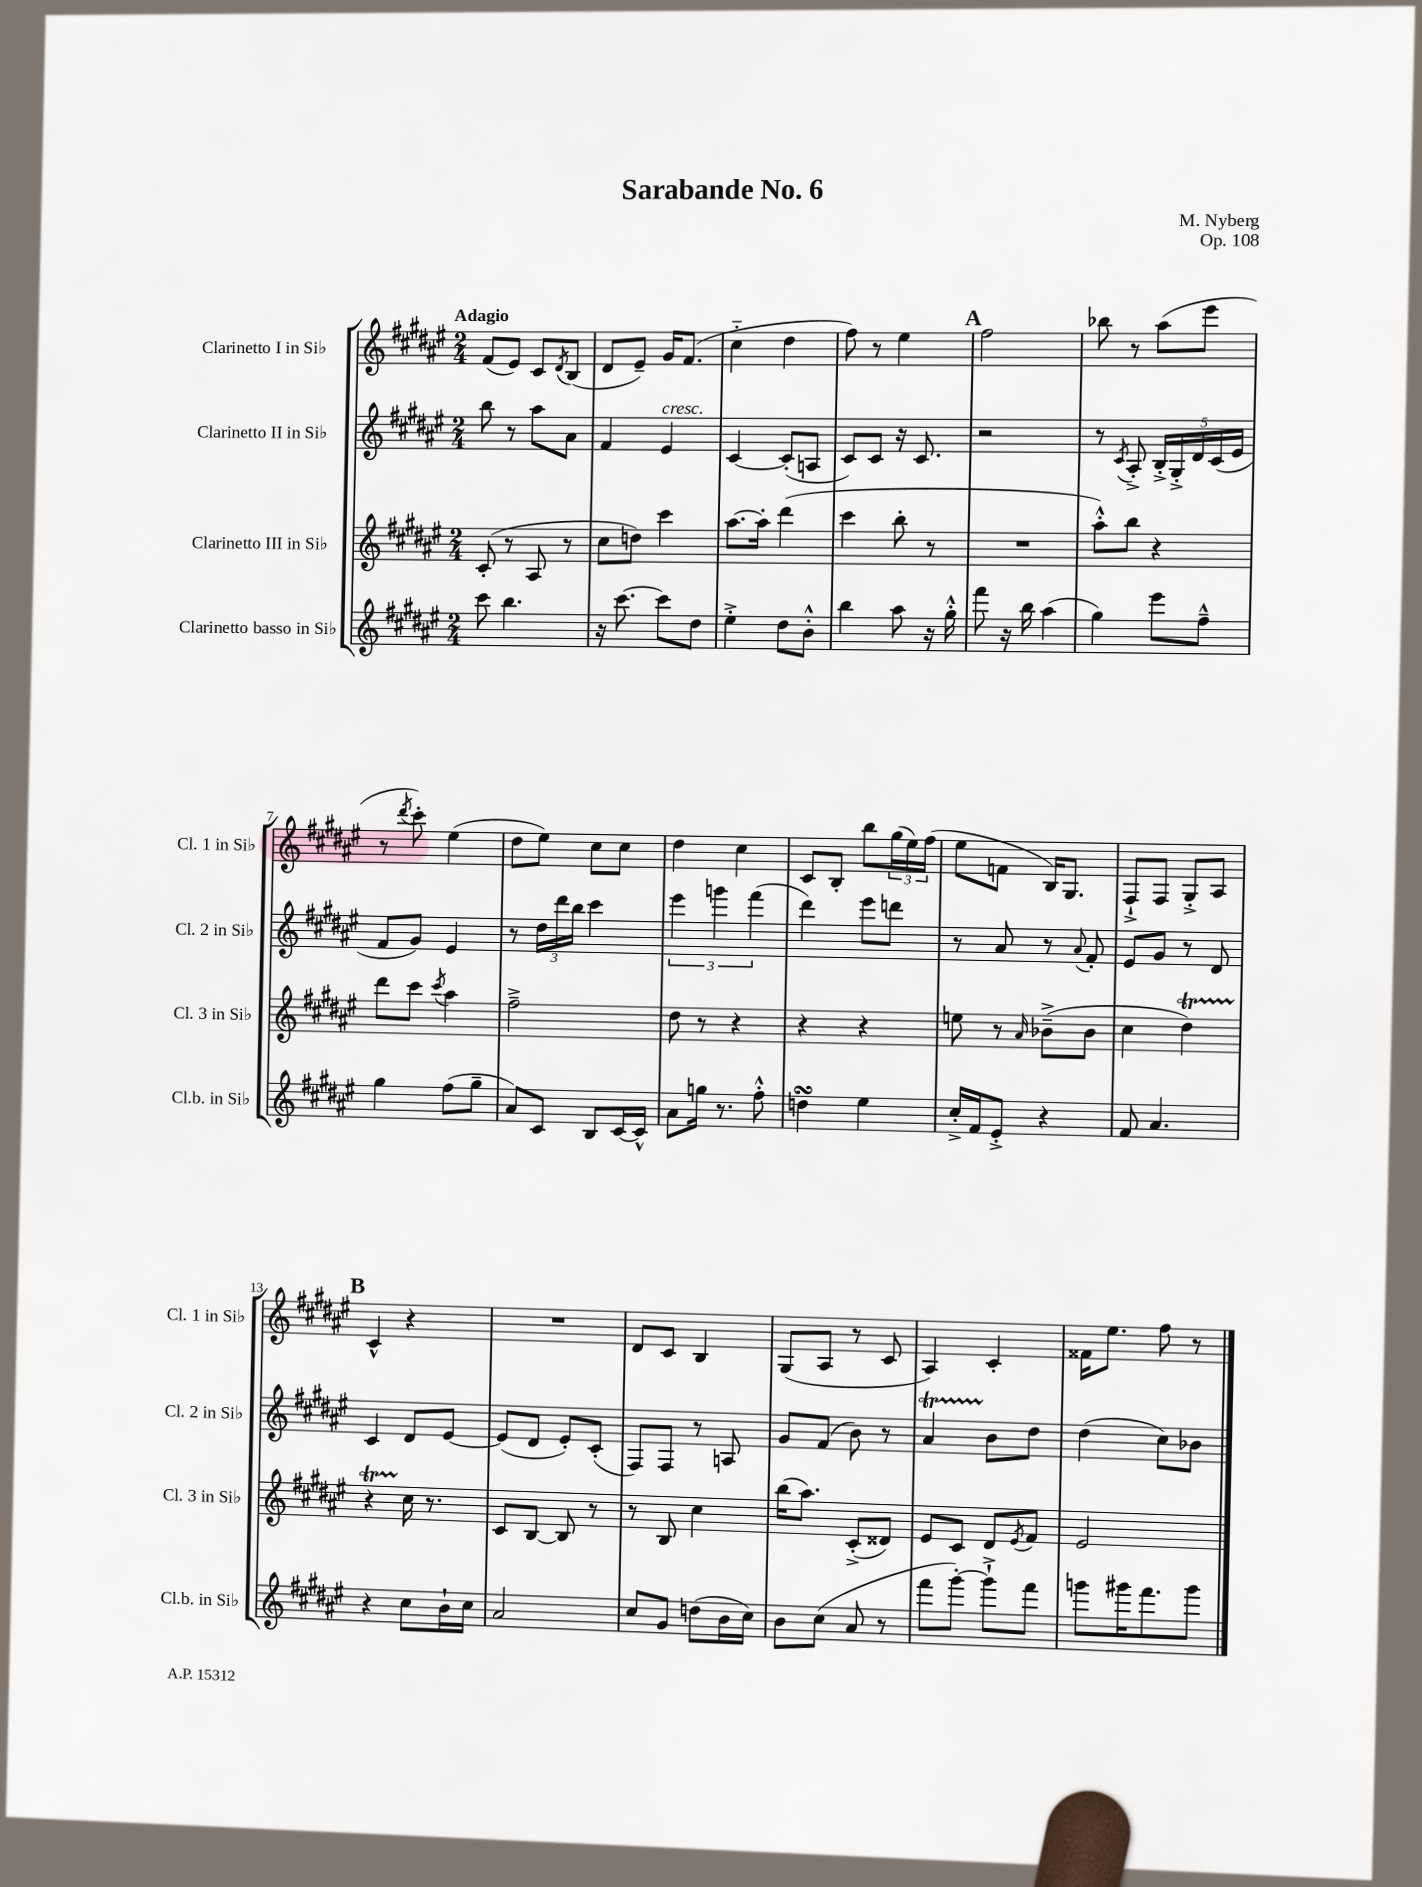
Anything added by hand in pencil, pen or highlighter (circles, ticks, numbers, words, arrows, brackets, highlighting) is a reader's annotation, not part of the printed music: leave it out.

**kern	**kern	**kern	**kern
*part4	*part3	*part2	*part1
*staff4	*staff3	*staff2	*staff1
*I"Clarinetto basso in Si♭	*I"Clarinetto III in Si♭	*I"Clarinetto II in Si♭	*I"Clarinetto I in Si♭
*I'Cl.b. in Si♭	*I'Cl. 3 in Si♭	*I'Cl. 2 in Si♭	*I'Cl. 1 in Si♭
*clefG2	*clefG2	*clefG2	*clefG2
*k[f#c#g#d#a#e#]	*k[f#c#g#d#a#e#]	*k[f#c#g#d#a#e#]	*k[f#c#g#d#a#e#]
*M2/4	*M2/4	*M2/4	*M2/4
=1	=1	=1	=1
!	!	!	!LO:TX:a:B:t=Adagio
8ccc#\	(8c#'/	8bb\	(8f#/L
4.bb\	8r	8r	8e#/J)
.	8A#/	8aa#\L	8c#/L
.	.	.	8qd#/
.	8r	8a#\J	(8B/J
=2	=2	=2	=2
16r	8cc#\L	4f#/	8d#/L
[8.ccc#\	.	.	.
.	8ddn\J)	.	8e#~/J)
!	!	!LO:TX:a:i:t=cresc.	!
8ccc#\L]	4ccc#\	4e#/	16g#/KL
.	.	.	(8.f#/J
8dd#\J	.	.	.
=3	=3	=3	=3
4ee#'^\	[8.aa#\L	[4c#/	4cc#\
.	16aa#'\Jk]	.	.
8dd#\L	(4ddd#\	(8c#'/L]	4dd#\
8b'^^\J	.	8An/J	.
=4	=4	=4	=4
4bb\	4ccc#\	8c#/L)	8ff#\)
.	.	8c#/J	8r
8aa#\	8bb'\	16r	4ee#\
.	.	8.c#/	.
16r	8r	.	.
16gg#'^^\	.	.	.
!!LO:REH:place=s1:t=A
=5	=5	=5	=5
8fff#\	2r	2r	2ff#\
16r	.	.	.
16bb\	.	.	.
(4aa#\	.	.	.
=6	=6	=6	=6
4gg#\)	8aa#'^^\L)	8r	8bb-X\
.	.	8qc#/	.
.	8bb\J	8A#'^/	8r
8eee#\L	4r	20B'^/LL	(8aa#\L
.	.	20G#'^/	.
.	.	20d#/	.
8ff#~^^\J	.	.	8eee#\J
.	.	(20c#/	.
.	.	20e#/JJ	.
!!LO:LB:g=z
=7	=7	=7	=7
4gg#\	8ddd#\L	8f#/L	8r
.	.	.	8qddd#/
.	8ccc#\J	8g#/J)	8ccc#'\)
.	8qccc#/	.	.
(8ff#\L	4aa#\	4e#/	(4ee#\
8gg#~\J	.	.	.
=8	=8	=8	=8
8a#/L)	2ff#~^\	8r	8dd#\L
8c#/J	.	24dd#\LL	8ee#\J)
.	.	24ddd#\	.
.	.	24bb\JJ	.
8B/L	.	4ccc#\	8cc#\L
[16c#/L	.	.	8cc#\J
16c#^^/JJ]	.	.	.
=9	=9	=9	=9
8a#\L	8dd#\	6eee#\	4dd#\
16ggn\Jk	8r	.	.
.	.	6gggn\	.
8.r	.	.	.
.	4r	.	4cc#\
.	.	(6fff#\	.
8ff#'^^\	.	.	.
=10	=10	=10	=10
4ddnsSSs\	4r	4ddd#\)	8c#/L
.	.	.	8B'/J
4ee#\	4r	8eee#\L	8bb\L
.	.	8dddn\J	(24gg#\L
.	.	.	24ee#\)
.	.	.	(24ff#\JJ
=11	=11	=11	=11
16cc#'^/LL	8een\	8r	8ee#\L
16f#/J	.	.	.
8e#'^/J	8r	8a#/	8fn\J
.	16qqa#/	.	.
4r	(8b-X~^\L	8r	16B/KL)
.	.	.	8.G#/J
.	.	8qqa#/	.
.	8b-\J	8f#'/	.
=12	=12	=12	=12
8f#/	4cc#\	8e#/L	8F#`^/L
4.a#/	.	8g#/J	8F#/J
.	4dd#T\)	8r	8G#'^/L
.	.	8d#/	8A#/J
!!LO:LB:g=z
!!LO:REH:place=s1:t=B
=13	=13	=13	=13
4r	4r	4c#/	4c#^^/
8cc#\L	16cc#\	8d#/L	4r
.	8.r	.	.
16b`\L	.	[8e#/J	.
16cc#\JJ	.	.	.
=14	=14	=14	=14
2a#/	8c#/L	(8e#/L]	2r
.	[8B/J	8d#/J	.
.	8B/]	8e#'/L)	.
.	8r	(8c#'/J	.
=15	=15	=15	=15
8cc#/L	8r	8F#/L)	8d#/L
8g#/J	8B/	8F#/J	8c#/J
(8ddn\L	4cc#\	8r	4B/
16b\L	.	8An/	.
16cc#\JJ)	.	.	.
=16	=16	=16	=16
8b\L	(16bb\KL	8g#/L	(8G#/L
.	8.aa#\J)	.	.
(8cc#\J	.	(8f#/J	8A#/J
8a#/	(8c#'^/L	8b\)	8r
8r	8d##X/J)	8r	8c#/
=17	=17	=17	=17
8fff#\L	8e#/L	4a#t/	4A#/)
[8ggg#'\J)	8c#/J	.	.
8ggg#`^\L]	8d#/L	8b\L	4c#'/
.	8qe#/	.	.
8fff#\J	8f#/J	8dd#\J	.
=18	=18	=18	=18
8gggn\L	2e#/	(4dd#\	16f##X\KL
.	.	.	8.ee#\J
16ggg#X\K	.	.	.
8.fff#\	.	.	.
.	.	8cc#\L)	8ff#\
8ggg#\J	.	8b-X\J	8r
==	==	==	==
*-	*-	*-	*-
